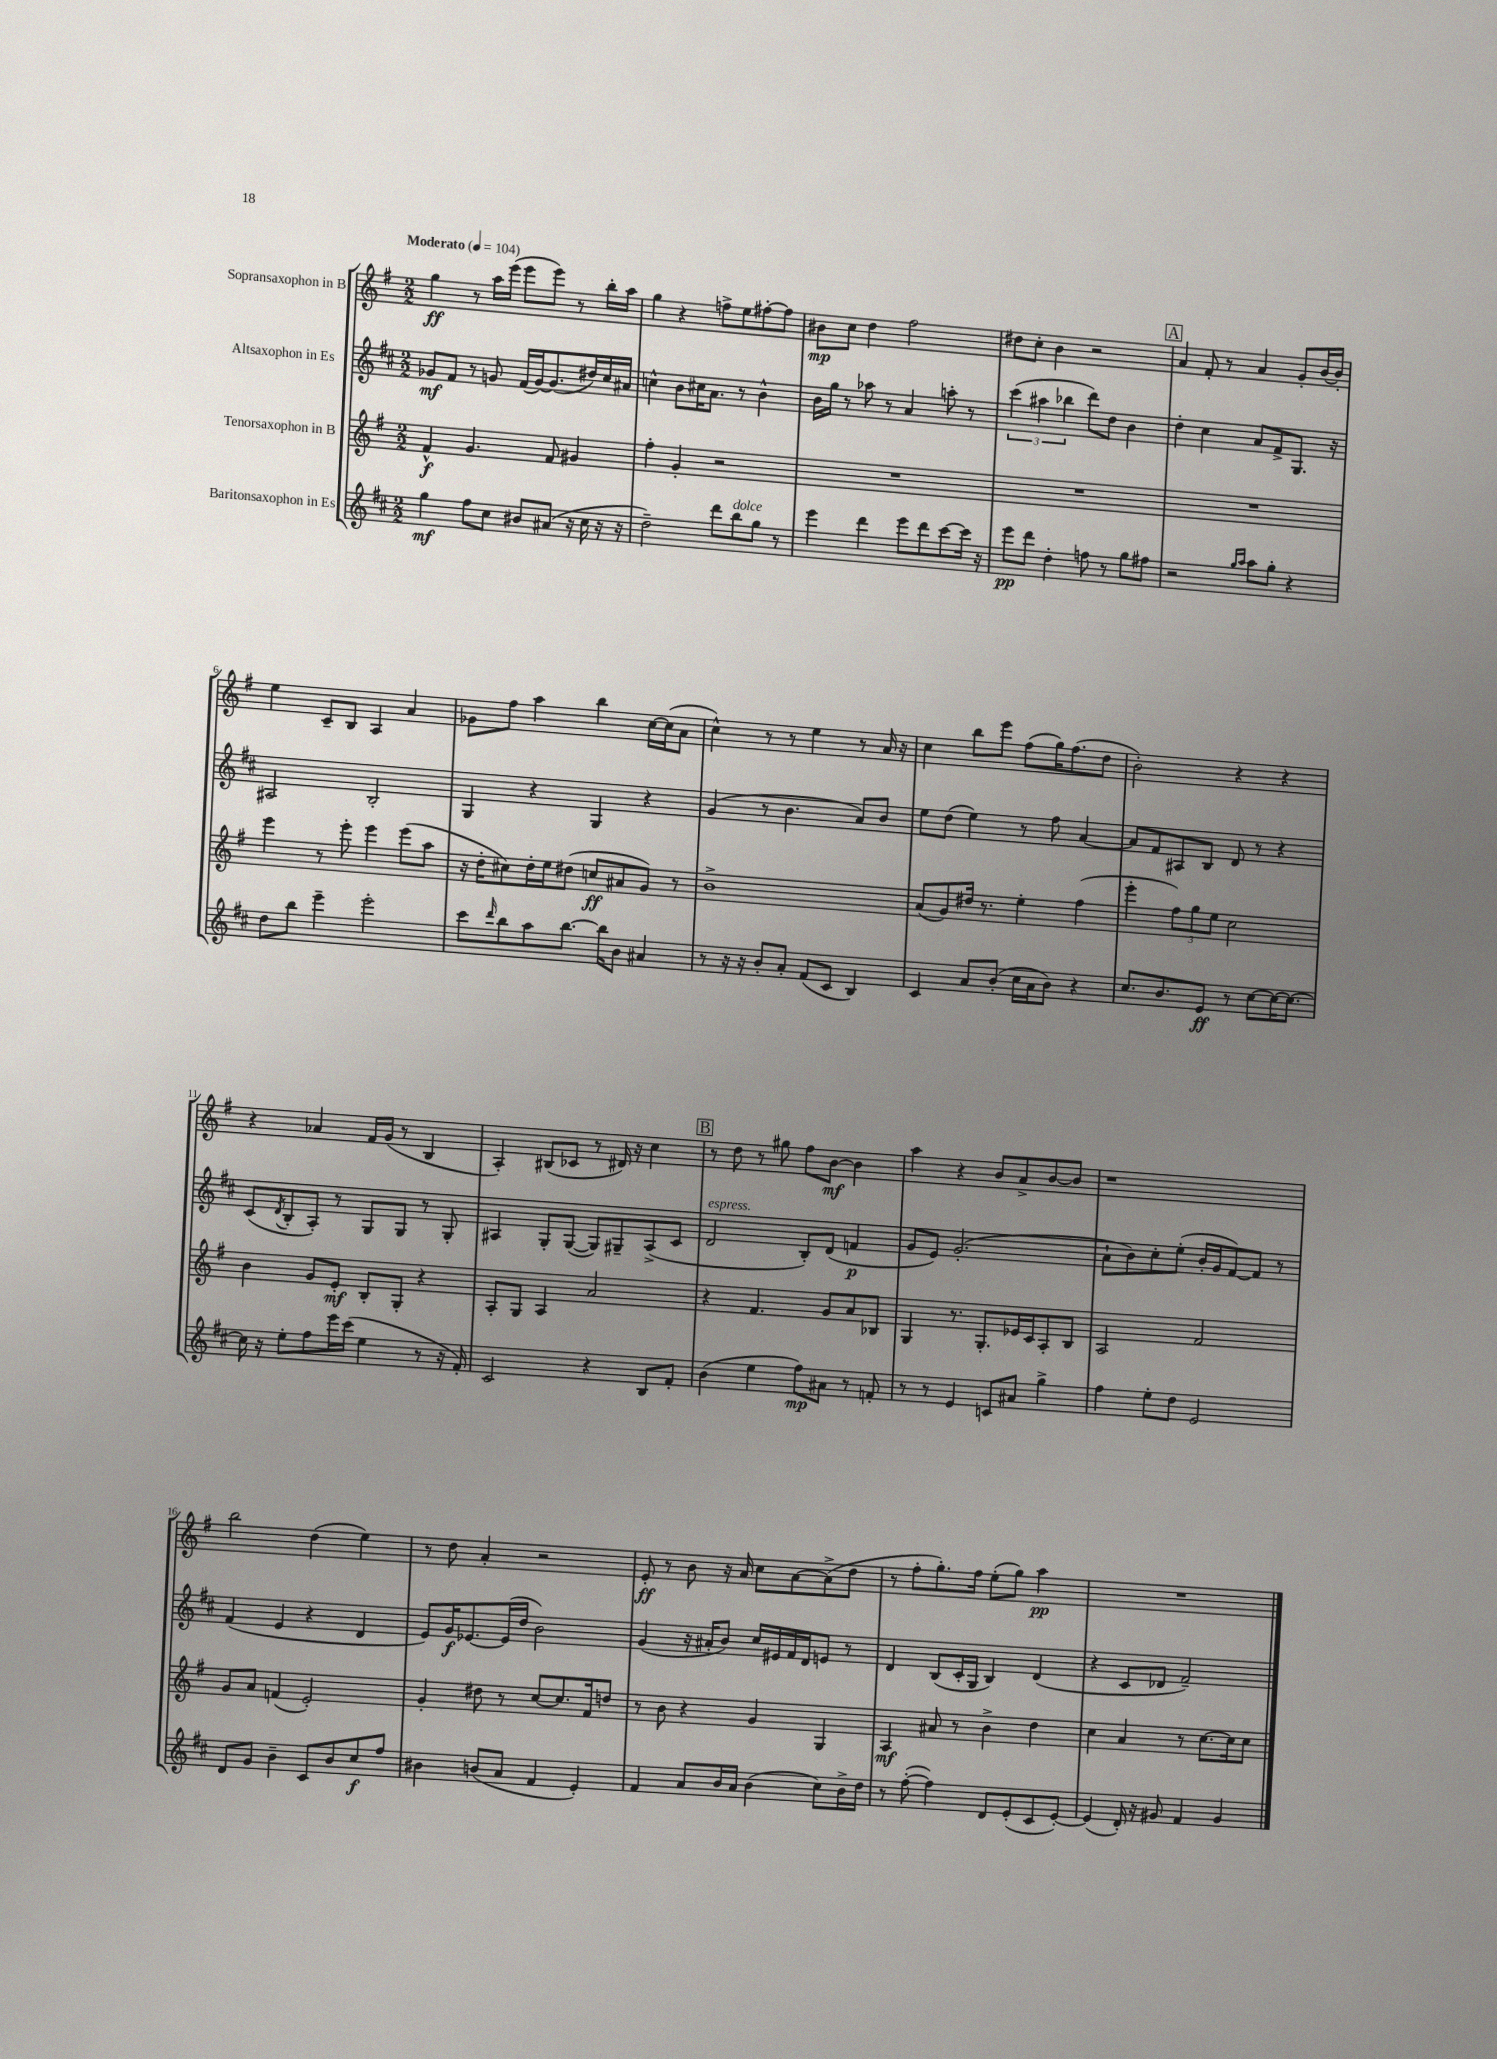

**kern	**dynam	**kern	**dynam	**kern	**dynam	**kern	**dynam
*part4	*part4	*part3	*part3	*part2	*part2	*part1	*part1
*staff4	*staff4	*staff3	*staff3	*staff2	*staff2	*staff1	*staff1
*I"Baritonsaxophon in Es	*	*I"Tenorsaxophon in B	*	*I"Altsaxophon in Es	*	*I"Sopransaxophon in B	*
*clefG2	*	*clefG2	*	*clefG2	*	*clefG2	*
*k[f#c#]	*	*k[f#]	*	*k[f#c#]	*	*k[f#]	*
*M2/2	*	*M2/2	*	*M2/2	*	*M2/2	*
*MM104	*	*MM104	*	*MM104	*	*MM104	*
=1	=1	=1	=1	=1	=1	=1	=1
!	!	!	!	!	!	!LO:TX:a:B:t=Moderato	!
4gg\	mf	4f#^^/	f	8g-X/L	mf	4gg\	ff
.	.	.	.	8f#/J	.	.	.
8ff#\L	.	4.g/	.	8r	.	8r	.
8cc#\J	.	.	.	8gn/	.	16aa\LL	.
.	.	.	.	.	.	(16eee\JJ	.
8b#X/L	.	.	.	(16f#/LL	.	8eee\L	.
.	.	.	.	[16g/J)	.	.	.
(8a#X/J	.	8f#/	.	(8.g/]	.	8eee\J)	.
16r	.	4g#X/	.	.	.	8r	.
16cc#\	.	.	.	16dd#X/L)	.	.	.
16r	.	.	.	16cc#/	.	16bb'\LL	.
16r	.	.	.	16a#X/JJ	.	16aa\JJ	.
=2	=2	=2	=2	=2	=2	=2	=2
2dd~\)	.	4ff#'\	.	4ccn^^\	.	4gg\	.
.	.	4g'/	.	8b\L	.	4r	.
.	.	.	.	16cc#X\K	.	.	.
.	.	.	.	8.a\J	.	.	.
8ddd\L	.	2r	.	.	.	8ffn^\L	.
!LO:TX:a:i:t=dolce	!	!	!	!	!	!	!
8bb\	.	.	.	8r	.	8ee\	.
8gg\J	.	.	.	4b^^\	.	[8ff#X'\	.
8r	.	.	.	.	.	8ff#\J]	.
=3	=3	=3	=3	=3	=3	=3	=3
4eee\	.	1r	.	16b\LL	.	8b#X\L	mp
.	.	.	.	16gg\JJ	.	.	.
.	.	.	.	8r	.	8cc\J	.
4ddd\	.	.	.	8aa-X\	.	4dd\	.
.	.	.	.	8r	.	.	.
8eee\L	.	.	.	4a/	.	2ff#\	.
8ddd\	.	.	.	.	.	.	.
[8ccc#\	.	.	.	8aan'\	.	.	.
16ccc#\Jk]	.	.	.	8r	.	.	.
16r	.	.	.	.	.	.	.
=4	=4	=4	=4	=4	=4	=4	=4
8eee\L	pp	1r	.	(6ccc#\	.	8dd#X\L	.
8ddd\J	.	.	.	.	.	8cc'\J	.
.	.	.	.	6aa#X\	.	.	.
4dd'\	.	.	.	.	.	4b\	.
.	.	.	.	6bb-X\	.	.	.
8ffn\	.	.	.	8ddd\L)	.	2r	.
8r	.	.	.	8dd\J	.	.	.
8gg\L	.	.	.	4b\	.	.	.
8ff#X\J	.	.	.	.	.	.	.
!!LO:REH:place=s1:t=A
=5	=5	=5	=5	=5	=5	=5	=5
2r	.	1r	.	4dd'\	.	4a/	.
.	.	.	.	4cc#\	.	8f#'/	.
.	.	.	.	.	.	8r	.
16qqgg/LL	.	.	.	.	.	.	.
16qqaa/JJ	.	.	.	.	.	.	.
8aa\L	.	.	.	8a/L	.	4a/	.
8gg'\J	.	.	.	8f#^/	.	.	.
4r	.	.	.	8.G/J	.	8g'/L	.
.	.	.	.	.	.	[16b/L	.
.	.	.	.	16r	.	16b'/JJ]	.
!!LO:LB:g=z
=6	=6	=6	=6	=6	=6	=6	=6
8dd\L	.	4eee\	.	2A#X/	.	4ee\	.
8bb\J	.	.	.	.	.	.	.
4eee~\	.	8r	.	.	.	8c~/L	.
.	.	8eee'\	.	.	.	8B/J	.
2eee'\	.	4eee\	.	2B'/	.	4A/	.
.	.	(8eee\L	.	.	.	4a/	.
.	.	8aa\J	.	.	.	.	.
=7	=7	=7	=7	=7	=7	=7	=7
8ccc#\L	.	16r	.	4G/	.	8g-X\L	.
.	.	16dd'\KL	.	.	.	.	.
16qqddd/	.	.	.	.	.	.	.
8bb\	.	8cc#X\)	.	.	.	8ff#\J	.
8aa\	.	16dd'\L	.	4r	.	4aa\	.
.	.	16ee\J	.	.	.	.	.
[8.bb\J	.	(8dd#X\J	.	.	.	.	.
.	.	8ccn/L	ff	4G/	.	4bb\	.
16bb\KL]	.	.	.	.	.	.	.
8b\J	.	8a#X/	.	.	.	.	.
4a#X/	.	8g/J)	.	4r	.	[16cc\LL	.
.	.	.	.	.	.	(16cc\J]	.
.	.	8r	.	.	.	8a\J	.
=8	=8	=8	=8	=8	=8	=8	=8
8r	.	1b^	.	(4g/	.	4cc^^\)	.
16r	.	.	.	.	.	.	.
16r	.	.	.	.	.	.	.
8b'/L	.	.	.	8r	.	8r	.
8a'/J	.	.	.	4.b\	.	8r	.
(8f#/L	.	.	.	.	.	4ee\	.
8c#/J	.	.	.	.	.	.	.
4B/)	.	.	.	8a/L)	.	8r	.
.	.	.	.	8b/J	.	16a/	.
.	.	.	.	.	.	16r	.
=9	=9	=9	=9	=9	=9	=9	=9
4c#/	.	(8a/L	.	8ee\L	.	4cc\	.
.	.	8g/)	.	(8dd\J	.	.	.
8a/L	.	16dd#X/Jk	.	4ee\)	.	8bb\L	.
.	.	8.r	.	.	.	.	.
(8b'/J	.	.	.	.	.	8eee\J	.
16cc#\LL	.	4ee'\	.	8r	.	(8ff#\L	.
16a\J	.	.	.	.	.	.	.
8b\J)	.	.	.	8ff#\	.	16gg\K)	.
.	.	.	.	.	.	(8.ff#\	.
4r	.	(4ff#\	.	[4a/	.	.	.
.	.	.	.	.	.	8dd\J	.
=10	=10	=10	=10	=10	=10	=10	=10
8.cc#/L	.	4eee'\	.	8a/L]	.	2b'\)	.
.	.	.	.	8f#/	.	.	.
8.b/	.	.	.	.	.	.	.
.	.	12ff#\L)	.	8A#X/	.	.	.
.	.	12gg\	.	.	.	.	.
8e/J	ff	.	.	8B/J	.	.	.
.	.	12ee\J	.	.	.	.	.
8r	.	2cc\	.	8d/	.	4r	.
[8cc#\L	.	.	.	8r	.	.	.
16cc#\K_	.	.	.	4r	.	4r	.
8.cc#\J_	.	.	.	.	.	.	.
!!LO:LB:g=z
=11	=11	=11	=11	=11	=11	=11	=11
16cc#\]	.	4b\	.	(8c#/L	.	4r	.
16r	.	.	.	.	.	.	.
.	.	.	.	8qd/	.	.	.
8ee'\L	.	.	.	8B'/	.	.	.
8ff#\	.	8g/L	.	8A'/J)	.	4a-X/	.
16eee\L	.	8e'/J	mf	8r	.	.	.
(16ccc#\JJ	.	.	.	.	.	.	.
4ee\	.	8B'/L	.	8G/L	.	16f#/LL	.
.	.	.	.	.	.	(16g/JJ	.
.	.	8G'/J	.	8G/J	.	8r	.
8r	.	4r	.	8r	.	4B/	.
16r	.	.	.	8G'/	.	.	.
16f#'/)	.	.	.	.	.	.	.
=12	=12	=12	=12	=12	=12	=12	=12
2c#/	.	8A'/L	.	4A#X/	.	4A'/)	.
.	.	8G/J	.	.	.	.	.
.	.	4A/	.	8G'/L	.	(8B#X/L	.
.	.	.	.	([8G/J	.	8c-X/J	.
4r	.	2a/	.	8G/L])	.	8r	.
.	.	.	.	8G#X~/	.	16d#X/)	.
.	.	.	.	.	.	16r	.
8B/L	.	.	.	(8A#^/	.	4cc\	.
8f#'/J	.	.	.	8c#/J	.	.	.
!!LO:REH:place=s1:t=B
=13	=13	=13	=13	=13	=13	=13	=13
!	!	!	!	!LO:TX:a:i:t=espress.	!	!	!
(4b\	.	4r	.	2d/	.	8r	.
.	.	.	.	.	.	8dd\	.
4ee\	.	4.f#/	.	.	.	8r	.
.	.	.	.	.	.	8gg#X\	.
8ff#\L)	mp	.	.	8B'/L)	.	8ff#\L	.
8a#X\J	.	8g/L	.	(8d/J	.	[8b\J	mf
8r	.	8a/	.	4fn/	p	4b\]	.
8fn'/	.	8B-X/J	.	.	.	.	.
=14	=14	=14	=14	=14	=14	=14	=14
8r	.	4G/	.	8g/L	.	4aa\	.
8r	.	.	.	8e/J)	.	.	.
4e/	.	8.r	.	(2.g'/	.	4r	.
.	.	8.G'/L	.	.	.	.	.
8cn/L	.	.	.	.	.	8b/L	.
8a#X/J	.	16e-X/L	.	.	.	8a^/	.
.	.	16c/J	.	.	.	.	.
4gg^\	.	8A'/	.	.	.	[8b/	.
.	.	8B/J	.	.	.	8b/J]	.
=15	=15	=15	=15	=15	=15	=15	=15
4ff#\	.	2A/	.	8a`\L	.	1r	.
.	.	.	.	8b\)	.	.	.
8ee'\L	.	.	.	8cc#'\	.	.	.
8dd\J	.	.	.	(8ee'\J	.	.	.
2e/	.	2f#/	.	16b'/LL	.	.	.
.	.	.	.	16g/J	.	.	.
.	.	.	.	[8f#/)	.	.	.
.	.	.	.	8f#/J]	.	.	.
.	.	.	.	8r	.	.	.
!!LO:LB:g=z
=16	=16	=16	=16	=16	=16	=16	=16
8d/L	.	8g/L	.	(4f#/	.	2bb\	.
8g/J	.	8a/J	.	.	.	.	.
4b~\	.	(4fn/	.	4e/	.	.	.
8c#/L	.	2e'/)	.	4r	.	(4dd\	.
8b/	.	.	.	.	.	.	.
8cc#/	f	.	.	4d/	.	4ee\)	.
8ff#/J	.	.	.	.	.	.	.
=17	=17	=17	=17	=17	=17	=17	=17
4b#X\	.	4g'/	.	8e/L)	.	8r	.
.	.	.	.	16g/K	f	8dd\	.
.	.	.	.	[8.e-X/	.	.	.
(8bn/L	.	8dd#X\	.	.	.	4a'/	.
8a/J	.	8r	.	(16e-/L]	.	.	.
.	.	.	.	16dd/JJ	.	.	.
4f#/	.	[8cc/L	.	2b\)	.	2r	.
.	.	8.cc/]	.	.	.	.	.
4e'/)	.	.	.	.	.	.	.
.	.	16f#/k	.	.	.	.	.
.	.	8ddn/J	.	.	.	.	.
=18	=18	=18	=18	=18	=18	=18	=18
4f#/	.	8r	.	(4g/	.	8e'/	ff
.	.	8b\	.	.	.	8r	.
8a/L	.	4r	.	16r	.	8b\	.
.	.	.	.	16a#X'/KL	.	.	.
16b/L	.	.	.	8b/J)	.	16r	.
16a/JJ	.	.	.	.	.	16a/	.
(4b\	.	4g/	.	16cc#/LL	.	8cc\L	.
.	.	.	.	16e#X/	.	.	.
.	.	.	.	16f#/	.	[8a\	.
.	.	.	.	16d/J	.	.	.
8cc#\L)	.	4G/	.	8en/J	.	(8a^\]	.
16b^\L	.	.	.	8r	.	8dd\J	.
16dd\JJ	.	.	.	.	.	.	.
=19	=19	=19	=19	=19	=19	=19	=19
8r	.	4A/	mf	4d/	.	8r	.
([8ff#'\	.	.	.	.	.	8ff#'\L	.
4ff#\])	.	8a#X/	.	(8B/L	.	8.gg'\)	.
.	.	8r	.	16c#'/L	.	.	.
.	.	.	.	16G/JJ	.	16ff#\Jk	.
8d/L	.	4b^\	.	4B/)	.	(8ee'\L	.
(8e'/	.	.	.	.	.	8gg\J)	.
8c#/	.	4dd\	.	(4d/	.	4aa\	pp
[8e'/J)	.	.	.	.	.	.	.
=20	=20	=20	=20	=20	=20	=20	=20
(4e/]	.	4cc\	.	4r	.	1r	.
16d'/)	.	4a/	.	8c#/L	.	.	.
16r	.	.	.	.	.	.	.
8g#X/	.	.	.	8d-X/J	.	.	.
4f#/	.	8r	.	2f#~/)	.	.	.
.	.	[8.cc\L	.	.	.	.	.
4g#/	.	.	.	.	.	.	.
.	.	16cc\k]	.	.	.	.	.
.	.	8cc\J	.	.	.	.	.
==	==	==	==	==	==	==	==
*-	*-	*-	*-	*-	*-	*-	*-
